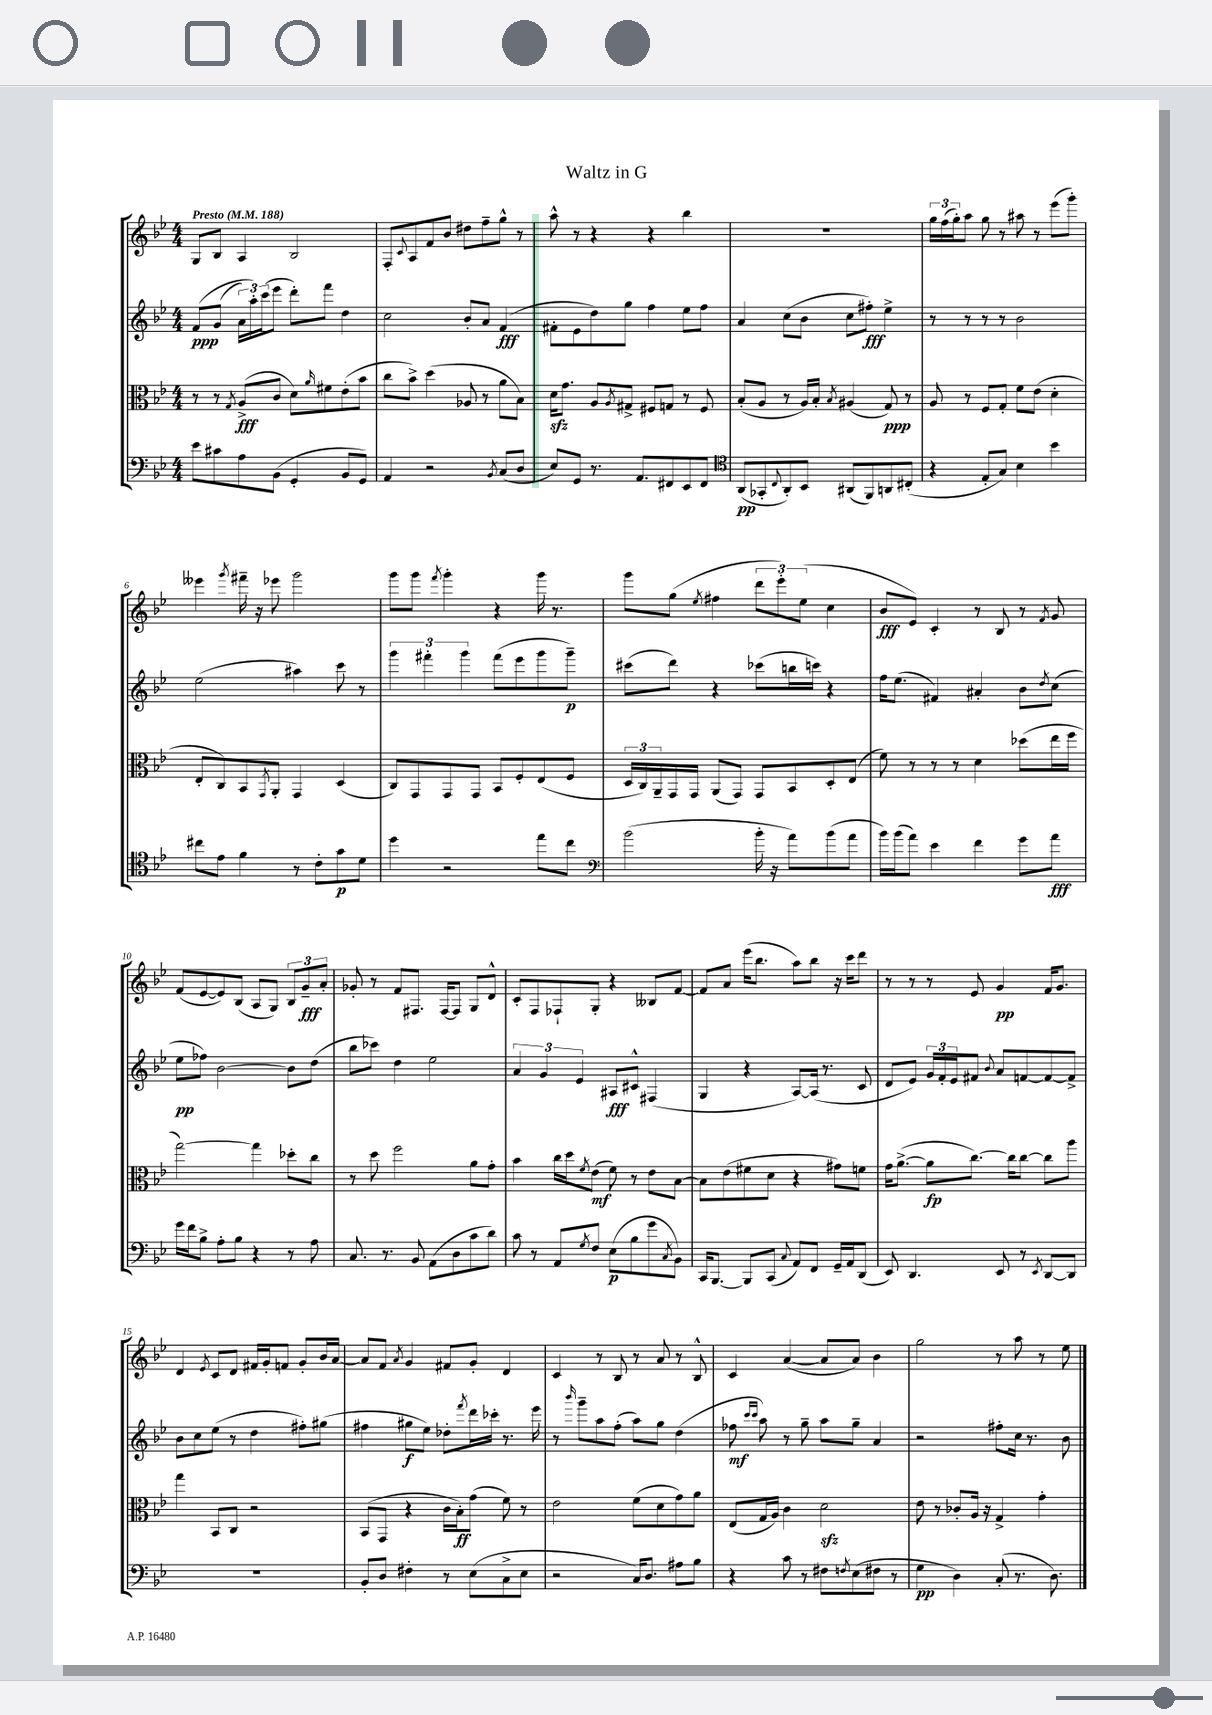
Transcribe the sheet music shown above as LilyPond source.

\header { title = "Waltz in G" }
<<
\new StaffGroup <<
\new Staff = "s0" {
    \clef treble \key bes \major \numericTimeSignature \time 4/4 \tempo "Presto" 4 = 188
    g8 bes8 a4 bes2 |
    f8-. \appoggiatura { c'8 } a8 f'8 bes'8 dis''8 f''8-- g''8-^ r8 |
    a''8-^ r8 r4 r4 bes''4 |
    R1 |
    \tuplet 3/2 { g''16 f''16( g''16-.) } a''8 g''8 r8 ais''8 r8 ees'''8( g'''8-.) |
    eeses'''4 \acciaccatura { g'''8 } fis'''16-- r16 ees'''8 g'''2 |
    g'''8 g'''8 \acciaccatura { f'''8 } g'''4-. r4 g'''16 r8. |
    g'''8 g''8( \acciaccatura { ees''8 } fis''4 \tuplet 3/2 { d'''8 ees'''8-.) ees''8( } c''4 |
    bes'8\fff ees'8) c'4-. r8 bes8 r8 \acciaccatura { f'8 } g'8 |
    f'8( ees'8~ ees'8) bes8( a8 g8) \tuplet 3/2 { bes8 g'8--\fff a'8-. } |
    ges'8-. r8 f'8 fis8. fis16~ fis8 g8 d'8-^ |
    c'8-. f8 fes8-! g8-. r4 beses8 f'8~ |
    f'8 a'8 ees'''16( bes''8. a''8) bes''8 r16 c'''16 d'''8 |
    r8 r8 r8 ees'8 g'4\pp f'16 g'8. |
    d'4 \acciaccatura { ees'8 } c'8 d'8 fis'16 g'16-. f'8 g'8-. bes'16 a'16~ |
    a'8 f'8 \acciaccatura { a'8 } g'4 fis'8 g'8-. d'4 |
    c'4 r8 bes8 r8 a'8 r8 bes8-^ |
    c'4 a'4~( a'8 a'8) bes'4 |
    g''2 r8 a''8 r8 ees''8 \bar "|." |
}
\new Staff = "s1" {
    \clef treble \key bes \major \numericTimeSignature \time 4/4
    f'8\ppp\( g'8( \tuplet 3/2 { a'16) a''16-.\) c'''16( } ees'''8 d'''8-.) f'''8 d''4 |
    c''2 bes'8-. a'8 f'4\fff( |
    fis'8-. ees'8 d''8) g''8 f''4 ees''8 f''8 |
    a'4 c''8( bes'8 c''8 fis''8-.\fff) ees''4-> |
    r8 r8 r8 r8 bes'2 |
    ees''2( ais''4) c'''8 r8 |
    \tuplet 3/2 { g'''4 fis'''4-. g'''4 } fis'''8( ees'''8 g'''8 g'''8--\p) |
    cis'''8( d'''8) r4 ces'''8( b''16 c'''16) r4 |
    f''16 ees''8.( fis'4) ais'4-. bes'8 \acciaccatura { d''8 } c''8( |
    ees''8\pp fes''8) bes'2~ bes'8 d''8( |
    bes''8 ces'''8) d''4 ees''2 |
    \tuplet 3/2 { a'4 g'4 ees'4 } ais8\fff cis'8-^ fis4( |
    g4 r4 a8~) a16( r8. c'8 |
    d'8 ees'8) \tuplet 3/2 { g'16 f'16-. ees'16 } fis'8 \appoggiatura { bes'8 } a'8 f'8~ f'8~ f'8-> |
    bes'8 c''8 ees''8( r8 d''4 fis''8-.) gis''8( |
    fis''4 gis''8\f ees''8) des''8-. \acciaccatura { f'''8 } d'''16 ces'''16-. r8. ees'''16 |
    r8 \grace { bes'''16 } g'''8-- a''8 f''8-.( a''8) g''8 d''4( |
    fes''8\mf \grace { c'''16 c'''16 } a''8) r8 g''8-- a''8 g''8-- a'4 |
    r2 fis''8-. c''16 r8. bes'8 \bar "|." |
}
\new Staff = "s2" {
    \clef alto \key bes \major \numericTimeSignature \time 4/4
    r8 r8 \acciaccatura { g8 } a8->\fff( c'8 d'8) \grace { a'16 } fis'8 ees'8-.( bes'8 |
    c''8 bes'8->) d''4( aes8 r8 a'8 bes8) |
    d'16\sfz g'8. a8 \acciaccatura { a8 } gis8-> fis8 g8 r8 fis8 |
    bes8-.( a8 r8 a16) bes16-. \acciaccatura { bes8 } ais4( g8\ppp) r8 |
    a8 r8 f8 g8-. f'8 ees'8( d'4-. |
    ees8-. c8) bes,8 \acciaccatura { g,8 } a,8-. g,4 d4( |
    c8) g,8 g,8 g,8 bes,8 f8-. ees8( f8 |
    \tuplet 3/2 { d16 c16) a,16-- } g,16 g,16 a,8( g,8) g,8 bes,8 d8-. ees8( |
    f'8) r8 r8 r8 d'4 des''8( ees''16 f''16 |
    g''2~) g''4 des''8-. c''8 |
    r8 d''8 f''2 a'8 g'8-. |
    bes'4 c''16 d''16 \acciaccatura { f'8 } ees'8\mf( f'8) r8 ees'8 bes8~ |
    bes8 ees'8( fis'8 d'8 r4 gis'8) f'8 |
    g'16 a'8.~->( a'8\fp c''8.~) c''16 c''8~ c''8 a''8 |
    g''4 bes,8 c8 r2 |
    bes,8( g,8 r4 c'16 bes16-.\ff) g'8( f'8) r8 |
    ees'2 f'8( d'8 g'8) a'8 |
    ees8( g16 a16) c'4 d'2\sfz |
    ees'8 r8 ces'8-. a16 r16 g4-> g'4-. \bar "|." |
}
\new Staff = "s3" {
    \clef bass \key bes \major \numericTimeSignature \time 4/4
    ees'8 cis'8 a8 bes,8( g,4-. bes,8 g,8) |
    a,4 r2 \acciaccatura { bes,8 } c8( d8 |
    ees8) g,8 r8. a,8. fis,8 ees,8 fis,8 |
    \clef tenor a,8\pp( ges,8-. \appoggiatura { c8 } a,8-.) bes,8 ais,8( f,8) a,8 cis8-.( |
    r4 ees8-. g8) bes4 bes'4 |
    cis''8 ees'8 f'4 r8 c'8-. g'8\p d'8 |
    d''4 r2 ees''8 c''8 |
    \clef bass bes'2( bes'16-. r16 a'8) bes'8( a'8 |
    bes'16) bes'16( a'8) ees'4 f'4 g'8 a'8\fff |
    g'16 f'16 bes8-> a8-. bes8 r4 r8 a8 |
    c8. r8. bes,8 a,8( d8 c'8 d'8) |
    c'8 r8 a,8 \acciaccatura { g8 } f8 ees8\p( bes8 g'8 \acciaccatura { c8 } bes,8) |
    c,16 bes,,8.~ bes,,8 c,8( \appoggiatura { c8 } a,8) f,8 g,16-- a,16 d,8( |
    ees,8) d,4. ees,8 r8 \acciaccatura { ees,8 } d,8~ d,8 |
    R1 |
    bes,8-. d8 fis4-. r8 ees8( c8-> ees8 |
    r2 c16) d8. ais8 bes8 |
    r4 c'8 r8 fis8 \acciaccatura { f8 } ees8( fis8 r8 |
    g4\pp d4) c8-.( r8. d8.) \bar "|." |
}
>>
>>
